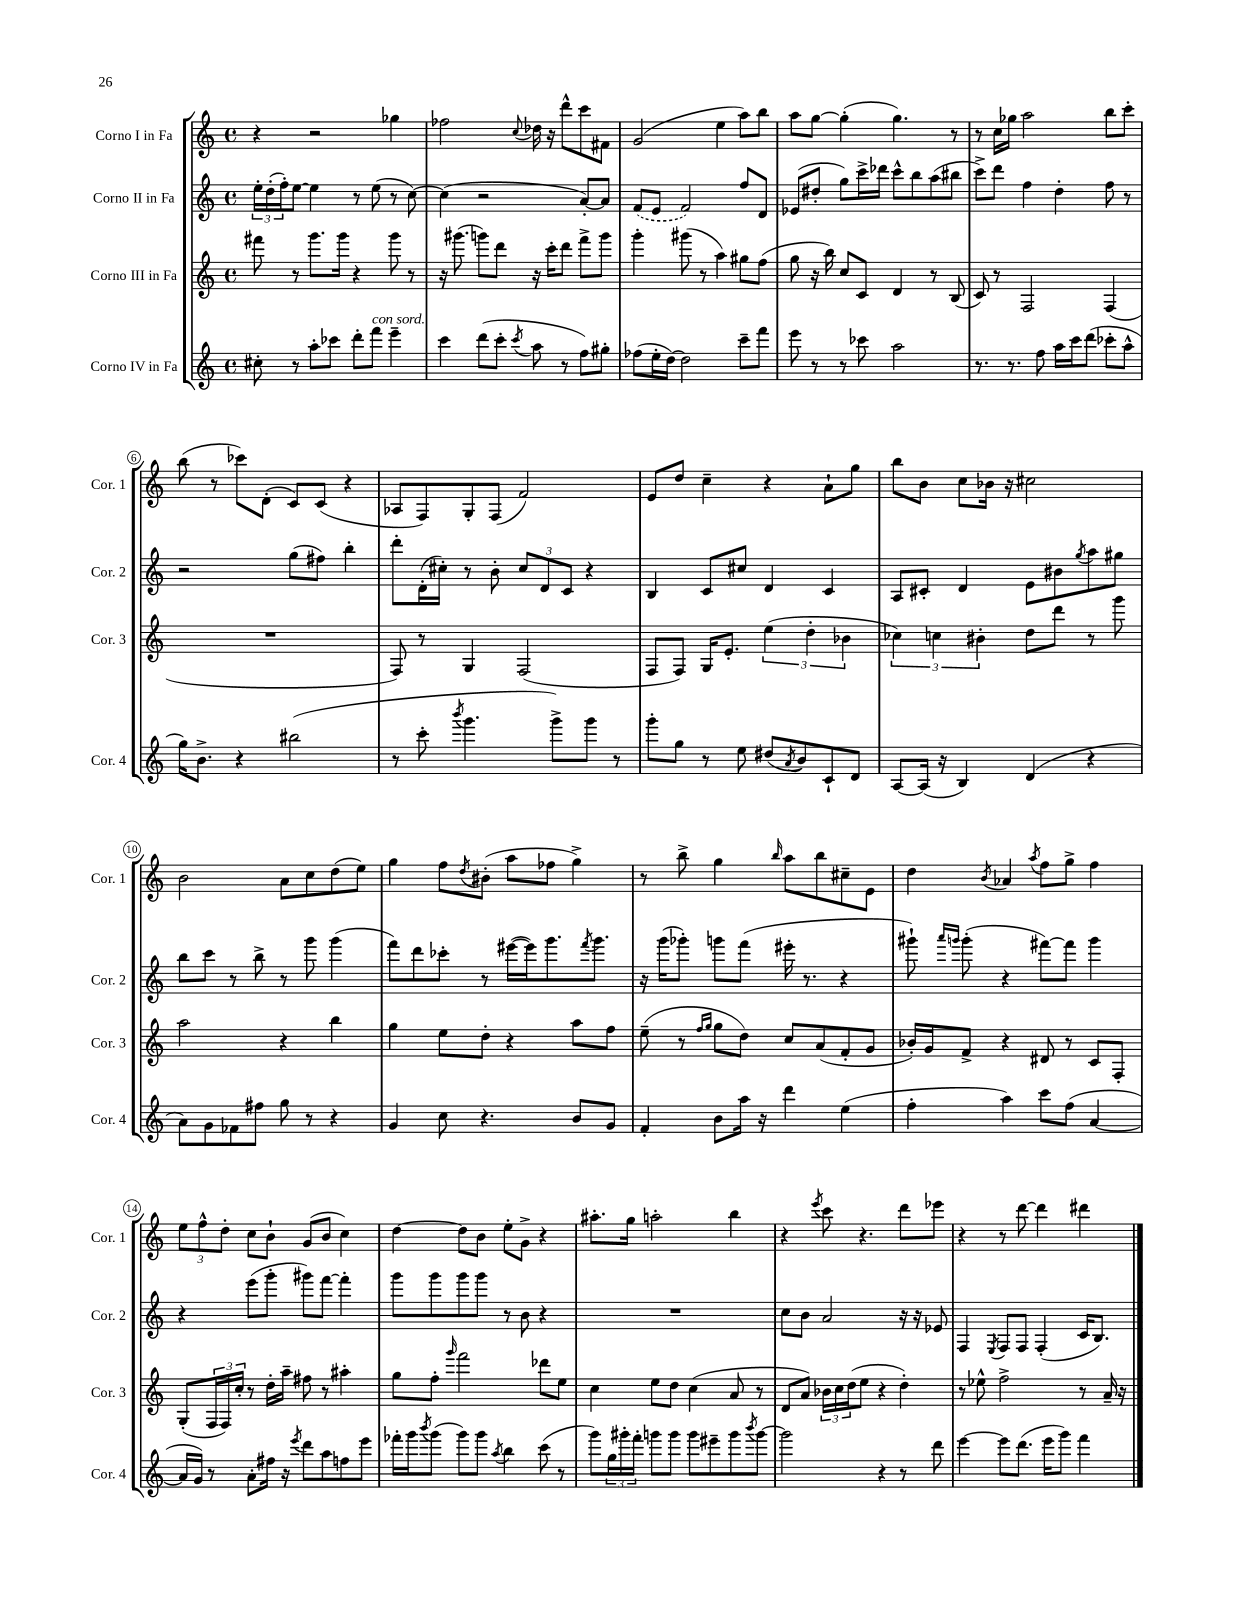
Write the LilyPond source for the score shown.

<<
\new StaffGroup <<
\new Staff = "s0" \with { instrumentName = "Corno I in Fa" shortInstrumentName = "Cor. 1" } {
    \clef treble \key c \major \defaultTimeSignature \time 4/4
    r4 r2 ges''4 |
    fes''2 \appoggiatura { c''8 } des''16 r16 d'''8-^ c'''8 fis'8 |
    g'2( e''4 a''8) b''8 |
    a''8 g''8~ g''4-.( g''4.) r8 |
    r8 c''16 ges''16 a''2 b''8 c'''8-. |
    b''8( r8 ces'''8) d'8-.( c'8) c'8( r4 |
    aes8 f8) g8-. f8( f'2) |
    e'8 d''8 c''4-- r4 a'8-! g''8 |
    b''8 b'8 c''8 bes'16 r16 cis''2 |
    b'2 a'8 c''8 d''8( e''8) |
    g''4 f''8 \acciaccatura { d''8 } bis'8-.( a''8 fes''8 g''4->) |
    r8 b''8-> g''4 \grace { b''16 } a''8 b''8 cis''8-- e'8 |
    d''4 \acciaccatura { b'8 } aes'4 \acciaccatura { a''8 } f''8 g''8-> f''4 |
    \tuplet 3/2 { e''8 f''8-^ d''8-. } c''8 b'8-! g'8( b'8 c''4) |
    d''4~ d''8 b'8 e''8-. g'8-> r4 |
    ais''8.-. g''16 a''2-. b''4 |
    r4 \acciaccatura { e'''8 } c'''8 r4. d'''8 ees'''8 |
    r4 r8 d'''8~ d'''4 dis'''4 \bar "|." |
}
\new Staff = "s1" \with { instrumentName = "Corno II in Fa" shortInstrumentName = "Cor. 2" } {
    \clef treble \key c \major \defaultTimeSignature \time 4/4
    \tuplet 3/2 { e''16-. d''16-.( f''16-.) } e''8~ e''4 r8 e''8( r8 c''8~) |
    c''4( r2 a'8~-.) a'8 |
    \once \slurDashed f'8( e'8 f'2) f''8 d'8 |
    ees'8( dis''8-. g''8) c'''16-> des'''16 c'''8-^ b''8 a''8( bis''8 |
    c'''8->) d'''8 f''4 d''4-. f''8 r8 |
    r2 g''8( fis''8) b''4-. |
    d'''8-. d'16-.( cis''16-.) r8 b'8-. \tuplet 3/2 { cis''8 d'8 c'8 } r4 |
    b4 c'8 cis''8 d'4 c'4 |
    a8 cis'8-. d'4 e'8 bis'8 \acciaccatura { g''8 } a''8 gis''8 |
    b''8 c'''8 r8 b''8-> r8 g'''8 g'''4( |
    f'''8) d'''8 ces'''8-. r8 eis'''16~( eis'''16) g'''8. \acciaccatura { f'''8 } g'''8. |
    r16 g'''16( ges'''8-.) g'''8 f'''8( eis'''16-. r8. r4 |
    gis'''8-!) \grace { a'''16 g'''16 } g'''8-.( r4 fis'''8~) fis'''8 g'''4 |
    r4 e'''8( g'''8-. gis'''8) f'''8~ f'''4-. |
    g'''8 g'''8 g'''8 g'''8 r8 b'8 r4 |
    R1 |
    c''8 b'8 a'2 r16 r16 ees'8 |
    f4 \acciaccatura { e8 } f8 f8 f4-.( c'16 b8.) \bar "|." |
}
\new Staff = "s2" \with { instrumentName = "Corno III in Fa" shortInstrumentName = "Cor. 3" } {
    \clef treble \key c \major \defaultTimeSignature \time 4/4
    fis'''8 r8 g'''8. g'''16 r4 g'''8 r8 |
    r16 gis'''8.( g'''8) d'''8 r16 c'''16-. d'''8 f'''8-> g'''8 |
    g'''4-. gis'''8( r8 a''4) gis''8 f''8( |
    g''8 r16 b''16) c''8 c'8 d'4 r8 b8( |
    c'8) r8 f2 f4( |
    R1 |
    f8) r8 g4 f2( |
    f8 f8) g16 e'8.-. \tuplet 3/2 { e''4( d''4-. bes'4 } |
    \tuplet 3/2 { ces''4) c''4 bis'4-. } d''8 d'''8 r8 g'''8 |
    a''2 r4 b''4 |
    g''4 e''8 d''8-. r4 a''8 f''8 |
    e''8--( r8 \grace { f''16 g''16 } g''8 d''8) c''8 a'8( f'8-. g'8 |
    bes'16-.) g'16 f'8-> r4 dis'8 r8 c'8 f8-. |
    g8-.( \tuplet 3/2 { f16 f16) c''16-. } r8 d''16-. a''16-- fis''8 r8 ais''4-. |
    g''8 f''8-. \grace { g'''16 } f'''2 des'''8 e''8 |
    c''4 e''8 d''8 c''4( a'8 r8 |
    d'8 a'8) \tuplet 3/2 { bes'16 c''16 d''16( } e''8 r4 d''4-.) |
    r8 ees''8-^ f''2-> r8 a'16-- r16 \bar "|." |
}
\new Staff = "s3" \with { instrumentName = "Corno IV in Fa" shortInstrumentName = "Cor. 4" } {
    \clef treble \key c \major \defaultTimeSignature \time 4/4
    cis''8-. r8 a''8-. ces'''8 d'''8-. f'''8^\markup { \italic "con sord." } e'''4-- |
    c'''4 d'''8( c'''8-. \acciaccatura { c'''8 } a''8 r8 f''8) gis''8-. |
    fes''8( e''16-. d''16~) d''2 c'''8-- f'''8 |
    e'''8 r8 r8 ces'''8 a''2 |
    r8. r8. f''8 a''16 c'''16 d'''8( ces'''8-. a''8-^ |
    g''16) b'8.-> r4 bis''2( |
    r8 c'''8-. \acciaccatura { b'''8 } g'''4. g'''8->) g'''8 r8 |
    g'''8-. g''8 r8 e''8 dis''8( \acciaccatura { a'8 } b'8) c'8-! d'8 |
    a8~ a16( r16 b4) d'4( r4 |
    a'8) g'8 fes'8 fis''8 g''8 r8 r4 |
    g'4 c''8 r4. b'8 g'8 |
    f'4-. b'8 a''16 r16 d'''4 e''4( |
    f''4-. a''4) c'''8 f''8( a'4~ |
    a'16 g'16) r8 a'8-. fis''16 r16 \acciaccatura { e'''8 } d'''8 a''8 f''8 e'''8 |
    fes'''16-. g'''16 \acciaccatura { b'''8 } g'''8( g'''8) g'''8 \acciaccatura { a''8 } b''4 c'''8( r8 |
    g'''8) \tuplet 3/2 { g''16 gis'''16-. f'''16-. } g'''8 g'''8 g'''8 eis'''8-- g'''8 \acciaccatura { b'''8 } g'''8~ |
    g'''2 r4 r8 d'''8 |
    e'''4~ e'''8 d'''8.( e'''16 g'''8) f'''4 \bar "|." |
}
>>
>>
\layout { \context { \Score \override BarNumber.stencil = #(make-stencil-circler 0.1 0.3 ly:text-interface::print) } }
